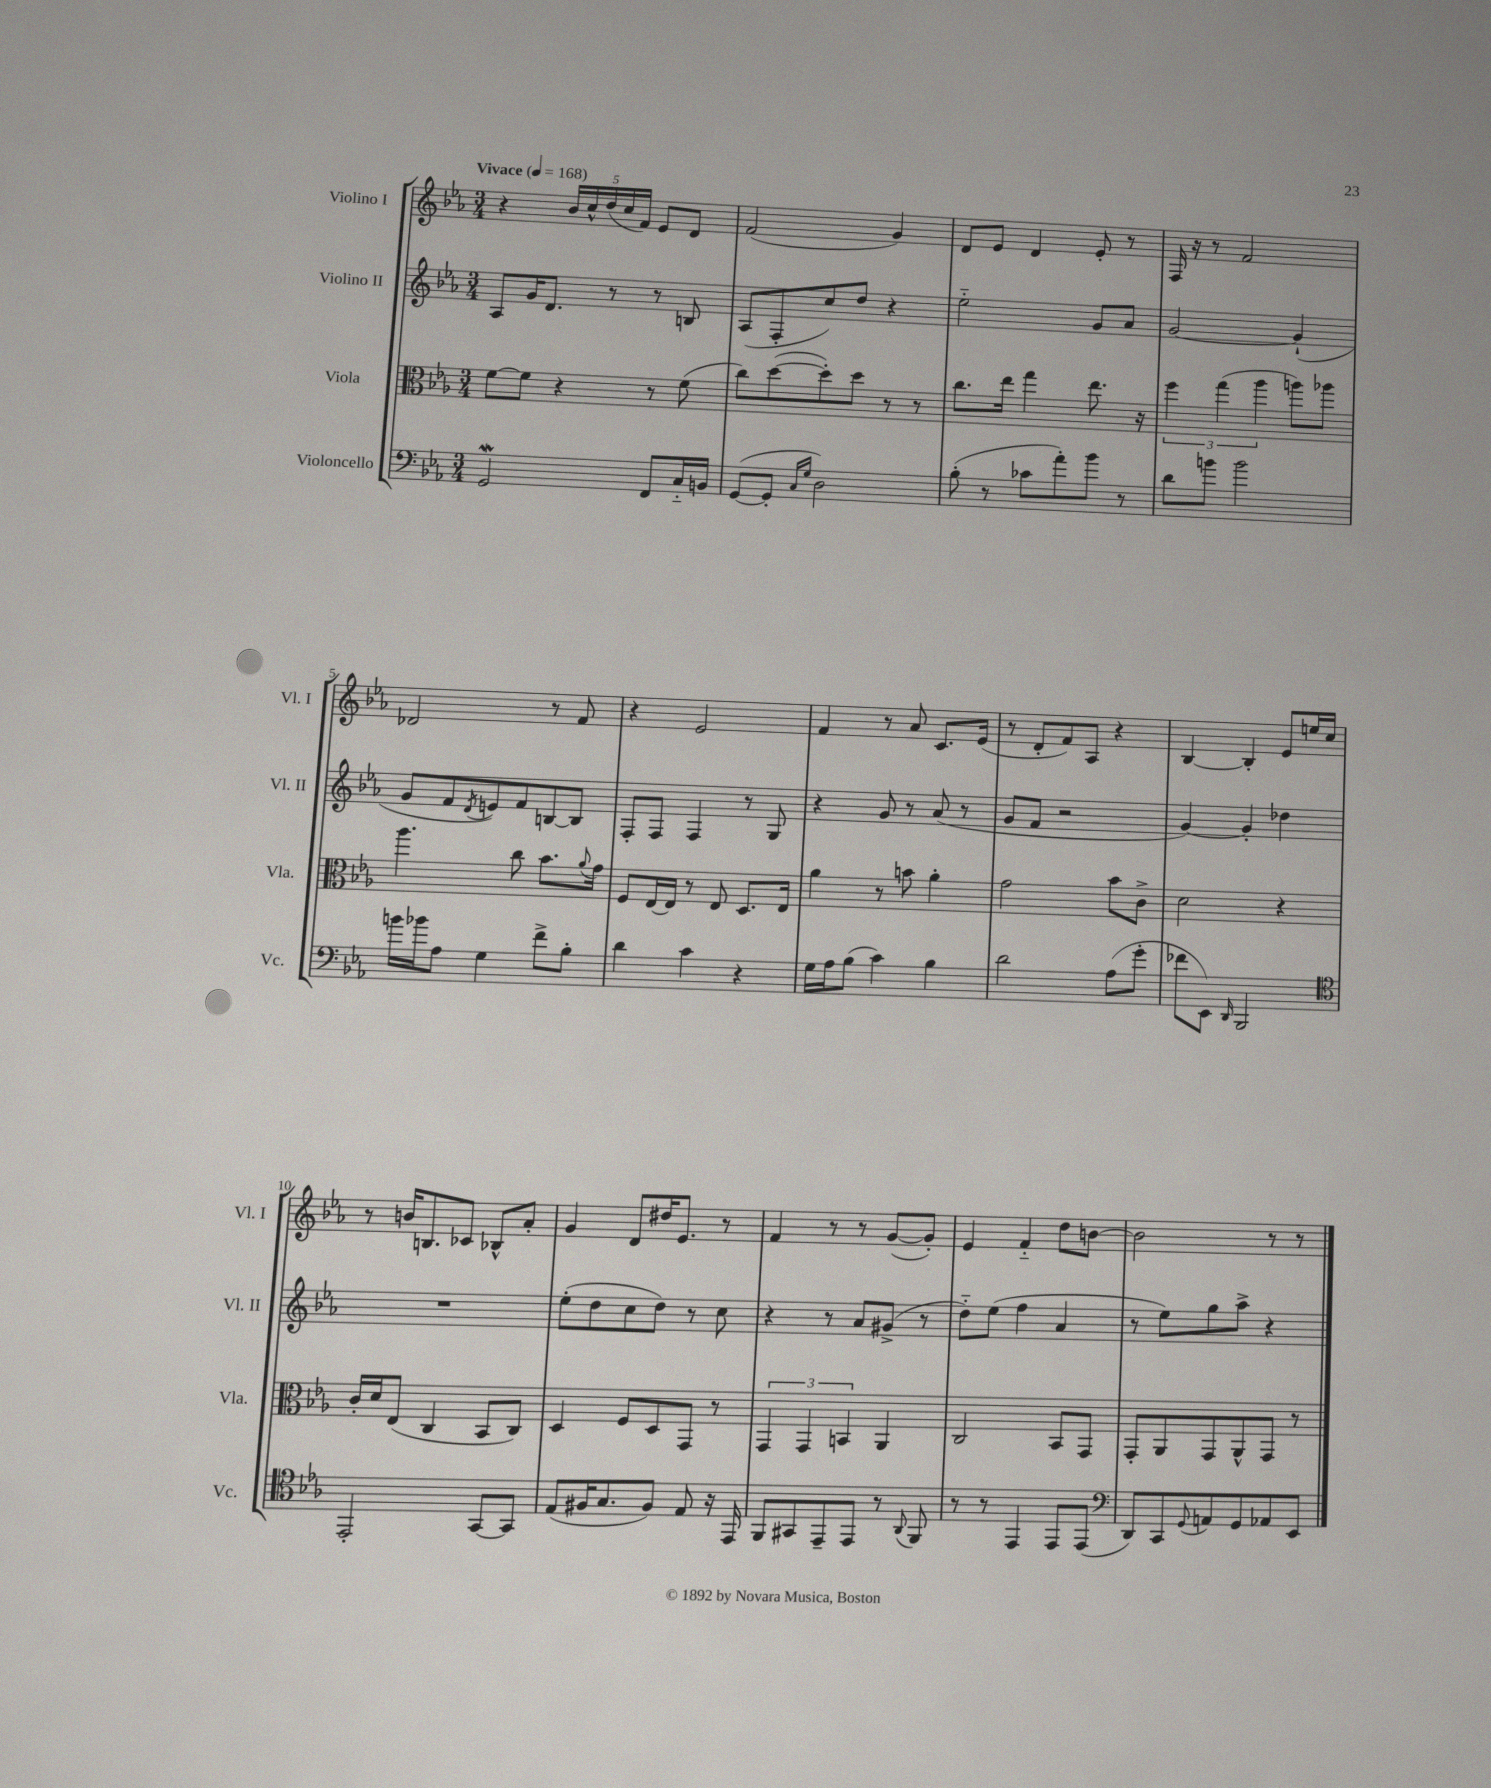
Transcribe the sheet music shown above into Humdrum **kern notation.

**kern	**kern	**kern	**kern
*part4	*part3	*part2	*part1
*staff4	*staff3	*staff2	*staff1
*I"Violoncello	*I"Viola	*I"Violino II	*I"Violino I
*I'Vc.	*I'Vla.	*I'Vl. II	*I'Vl. I
*clefF4	*clefC3	*clefG2	*clefG2
*k[b-e-a-]	*k[b-e-a-]	*k[b-e-a-]	*k[b-e-a-]
*M3/4	*M3/4	*M3/4	*M3/4
*MM168	*MM168	*MM168	*MM168
=1	=1	=1	=1
!	!	!	!LO:TX:a:B:t=Vivace
2GGW/	[8f\L	8A-/L	4r
.	8f\J]	16g/K	.
.	.	8.d/J	.
.	4r	.	20b-/LL
.	.	.	20cc^^/
.	.	.	(20dd/
.	.	8r	.
.	.	.	20cc/
.	.	.	20f/JJ)
8FF/L	8r	8r	8e-/L
16C/L	(8f\	8Bn/	8d/J
16BBn/JJ	.	.	.
=2	=2	=2	=2
([8GG/L	8cc\L)	(8A-/L	(2f/
8GG'/J]	([8dd\	8F'/	.
16qqC/LL	.	.	.
16qqG/JJ	.	.	.
2D\)	8dd'\])	8cc/)	.
.	8dd\J	8dd/J	.
.	8r	4r	4g/)
.	8r	.	.
=3	=3	=3	=3
(8B-'\	8.cc\L	2ee-\	8d/L
8r	.	.	8e-/J
.	16ee-\Jk	.	.
8c-X\L	4gg\	.	4d/
8a-'\)	.	.	.
8b-\J	8.ee-\	8g/L	8e-'/
8r	.	8a-/J	8r
.	16r	.	.
=4	=4	=4	=4
8d\L	6ff\	[2g/	16F/
.	.	.	16r
8bn\J	.	.	8r
.	(6gg\	.	.
2b\	.	.	2f/
.	6aa-\	.	.
.	8aan\L)	(4g`/]	.
.	8aa-X\J	.	.
!!LO:LB:g=z
=5	=5	=5	=5
16bn\LL	4.aa-\	8g/L	2d-X/
16b-X\J	.	.	.
8A-\J	.	8f/	.
.	.	8qd/	.
4G\	.	8en/)	.
.	8cc\	8f/	.
8f^\L	8.b-\L	[8Bn/	8r
8B-'\J	.	8B/J]	8f/
.	8qqa-/	.	.
.	16g\Jk	.	.
=6	=6	=6	=6
4d\	8F/L	8F'/L	4r
.	[16E-/L	8F/J	.
.	16E-/JJ]	.	.
4c\	8r	4F/	2e-/
.	8E-/	.	.
4r	8.D/L	8r	.
.	.	8G/	.
.	16E-/Jk	.	.
=7	=7	=7	=7
16G\LL	4a-\	4r	4f/
16A-\J	.	.	.
(8B-\J	.	.	.
4c\)	8r	8g/	8r
.	8bn\	8r	8a-/
4B-\	4a-'\	(8a-/	8.c/L
.	.	8r	.
.	.	.	(16e-/Jk
=8	=8	=8	=8
2d\	2g\	8g/L	8r
.	.	8f/J	8d'/L
.	.	2r	8f/)
.	.	.	8A-/J
(8A-\L	8b-\L	.	4r
8g'\J	8c^\J	.	.
=9	=9	=9	=9
8f-X\L	2d\	[4g/)	[4B-/
8EE-\J)	.	.	.
16qqDD/	.	.	.
2BBB-/	.	4g'/]	4B-'/]
.	4r	4dd-X\	8e-/L
.	.	.	16een/L
.	.	.	16cc/JJ
!!LO:LB:g=z
=10	=10	=10	=10
*clefC4	*	*	*
2EE-'/	16c'/LL	2.r	8r
.	16d/J	.	.
.	(8E-/J	.	16bn/KL
.	.	.	8.Bn/
.	4C/	.	.
.	.	.	8c-X/J
[8GG/L	8BB-/L	.	8B-X^^/L
8GG/J]	8C/J)	.	8a-'/J
=11	=11	=11	=11
(8E-/L	4D/	(8ee-'\L	4g/
16F#X/K	.	8dd\	.
8.G/	.	.	.
.	8F/L	8cc\	8d/L
8F#/J)	8D/	8dd\J)	16dd#X/K
.	.	.	8.e-/J
8E-/	8GG/J	8r	.
16r	8r	8cc\	8r
16EE-/	.	.	.
=12	=12	=12	=12
8FF/L	6GG/	4r	4f/
8GG#X/	.	.	.
.	6GG/	.	.
8EE-~/	.	8r	8r
.	6BBn/	.	.
8EE-/J	.	8a-/L	8r
8r	4AA-/	(8g#X^/J	([8g/L
8qqAA-/	.	.	.
8FF/	.	8r	8g'/J])
=13	=13	=13	=13
8r	2C/	8dd\L)	4e-/
8r	.	(8ee-\J	.
4EE-/	.	4ff\	4f/
8EE-/L	8BB-/L	4a-/	8dd\L
(8EE-/J	8GG/J	.	[8bn\J
=14	=14	=14	=14
*clefF4	*	*	*
8DD/L)	8GG'/L	8r	2b\]
8CC/	8AA-/	8ee-\L)	.
8qqGG/	.	.	.
8AAn/	8GG/	8gg\	.
8GG/	8AA-^^/	8aa-^\J	.
8AA-X/	8GG/J	4r	8r
8EE-/J	8r	.	8r
==	==	==	==
*-	*-	*-	*-
